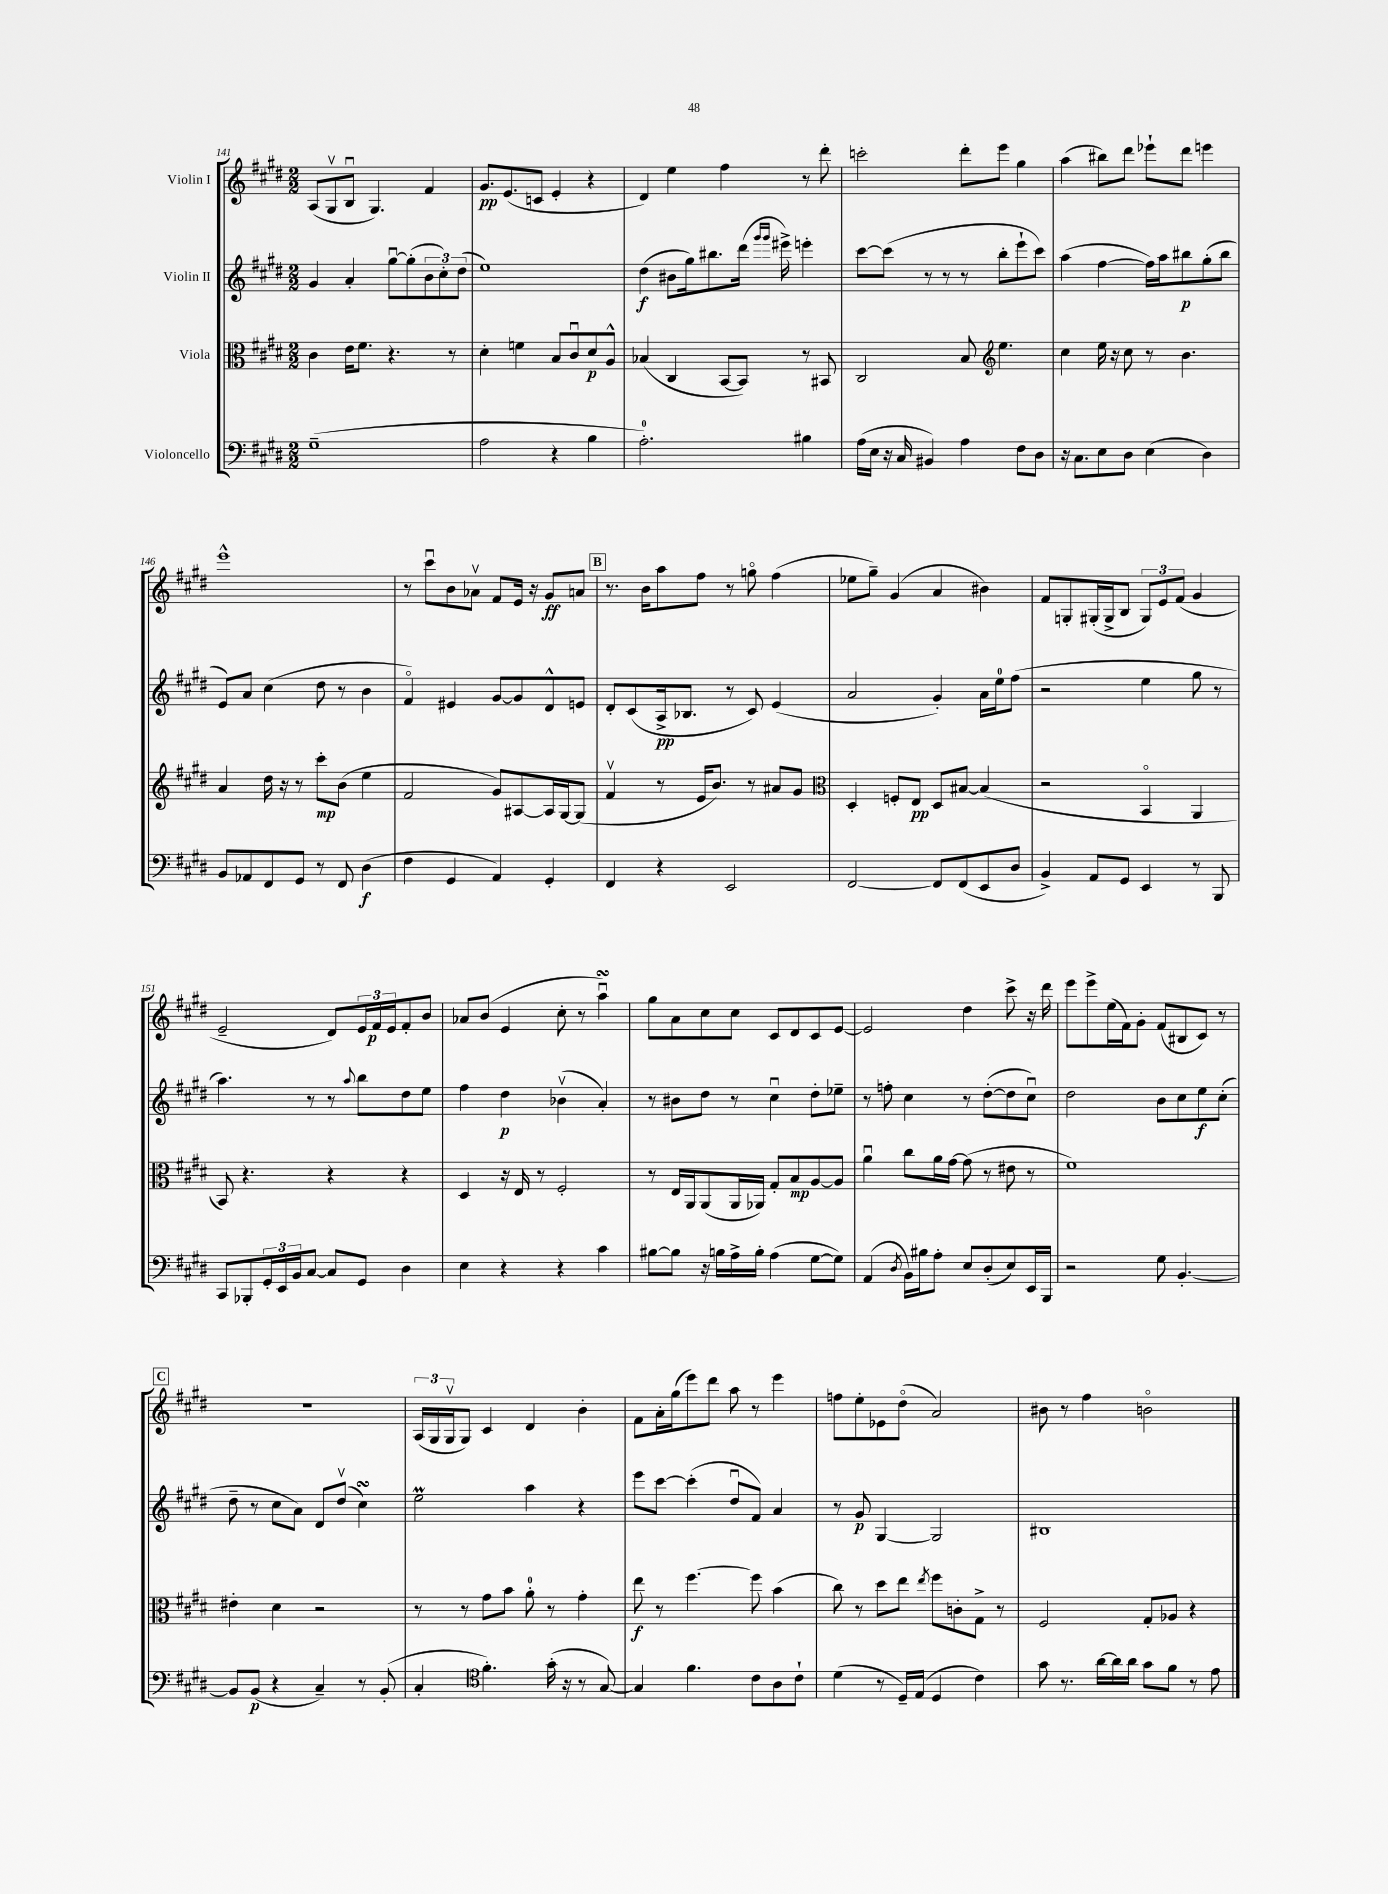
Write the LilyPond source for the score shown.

<<
\new StaffGroup <<
\new Staff = "s0" \with { instrumentName = "Violin I" } {
    \clef treble \key e \major \numericTimeSignature \time 2/2
    a8( gis8\upbow b8\downbow gis4.) fis'4 |
    gis'8.\pp e'8.( c'8 e'4-. r4 |
    dis'4) e''4 fis''4 r8 dis'''8-. |
    c'''2-. dis'''8-. e'''8 gis''4 |
    a''4( bis''8) dis'''8 ees'''8-! dis'''8 e'''4 |
    e'''1-^ |
    r8 cis'''8\downbow b'8 aes'8\upbow fis'8 e'16 r16 gis'8\ff a'8 |
    \mark \markup { \box "B" } r8. b'16 a''8 fis''8 r8 g''8\flageolet fis''4( |
    ees''8 gis''8--) gis'4( a'4 bis'4) |
    fis'8 g8-. gis16-.( gis16-> b8 \tuplet 3/2 { gis8) e'8 fis'8( } gis'4 |
    e'2-- dis'8) \tuplet 3/2 { e'16 fis'16\p e'16 } fis'8-. b'8 |
    aes'8 b'8( e'4 cis''8-. r8 a''4\downbow\turn) |
    gis''8 a'8 cis''8 cis''8 cis'8 dis'8 cis'8 e'8~ |
    e'2 dis''4 cis'''8-> r16 dis'''16 |
    e'''8 e'''8-> e''16( fis'16) gis'8-. fis'8( bis8 cis'8) r8 |
    \mark \markup { \box "C" } r1 |
    \tuplet 3/2 { a16( gis16 gis16\upbow } gis8) cis'4 dis'4 b'4-. |
    fis'8 a'16-. gis''16( e'''8) dis'''8 a''8 r8 e'''4 |
    f''8 e''8-. ees'8 dis''8\flageolet( a'2) |
    bis'8 r8 fis''4 b'2\flageolet \bar "|." |
}
\new Staff = "s1" \with { instrumentName = "Violin II" } {
    \clef treble \key e \major \numericTimeSignature \time 2/2
    gis'4 a'4-. gis''8~\downbow gis''8-.( \tuplet 3/2 { b'8 cis''8-.) dis''8( } |
    e''1) |
    dis''4\f( bis'8 gis''16) bis''8. dis'''16( \grace { gis'''16 gis'''16 } eis'''16->) e'''4-. |
    cis'''8~ cis'''8( r8 r8 r8 b''8-. e'''8-! cis'''8) |
    a''4( fis''4~ fis''16) a''16 bis''8\p gis''8-.( bis''8 |
    e'8) a'8 cis''4( dis''8 r8 b'4 |
    fis'4\flageolet) eis'4 gis'8~ gis'8 dis'8-^ e'8 |
    \mark \markup { \box "B" } dis'8-. cis'8( a16->\pp bes8. r8 cis'8) e'4( |
    a'2 gis'4-.) a'16 e''16-0 fis''8( |
    r2 e''4 gis''8 r8 |
    a''4.) r8 r8 \appoggiatura { a''8 } b''8 dis''8 e''8 |
    fis''4 dis''4\p bes'4\upbow( a'4-.) |
    r8 bis'8 dis''8 r8 cis''4\downbow dis''8-. ees''8-- |
    r8 f''8-. cis''4 r8 dis''8~-.( dis''8 cis''8\downbow) |
    dis''2 b'8 cis''8 e''8\f cis''8-.( |
    \mark \markup { \box "C" } dis''8-- r8 cis''8 a'8) dis'8 dis''8\upbow( cis''4\turn) |
    e''2\prall a''4 r4 |
    e'''8 cis'''8~ cis'''4-.( dis''8\downbow fis'8) a'4 |
    r8 gis'8\p gis4~ gis2 |
    bis1 \bar "|." |
}
\new Staff = "s2" \with { instrumentName = "Viola" } {
    \clef alto \key e \major \numericTimeSignature \time 2/2
    cis'4 e'16 fis'8. r4. r8 |
    dis'4-. f'4 b8 cis'8\downbow dis'8\p a8-^ |
    bes4( cis4 b,8~ b,8) r8 bis,8 |
    cis2 b8 \clef treble e''4. |
    cis''4 e''16 r16 cis''8 r8 b'4. |
    a'4 dis''16 r16 r8 cis'''8-.\mp b'8( e''4 |
    fis'2 gis'8) ais8~ ais16 gis16~ gis8( |
    \mark \markup { \box "B" } fis'4\upbow r8 e'16 b'8.) r8 ais'8 gis'8 |
    \clef alto dis4-. f8-. e8\pp dis8 bis8~ bis4( |
    r2 b,4\flageolet a,4 |
    b,8) r4. r4 r4 |
    dis4 r16 e16 r8 fis2-. |
    r8 e16 a,16 a,8( a,16 aes,16) gis8-. b8\mp a8~ a8 |
    a'4\downbow cis''8 a'16 gis'16~ gis'8( r8 eis'8 r8 |
    fis'1) |
    \mark \markup { \box "C" } eis'4-. dis'4 r2 |
    r8 r8 gis'8 b'8 a'8-0-. r8 gis'4-. |
    e''8\f r8 fis''4.~ fis''8 b'4( |
    cis''8) r8 dis''8 e''8 \acciaccatura { e''8 } fis''8 c'8-. gis8-> r8 |
    fis2 gis8-. aes8 r4 \bar "|." |
}
\new Staff = "s3" \with { instrumentName = "Violoncello" } {
    \clef bass \key e \major \numericTimeSignature \time 2/2
    gis1--( |
    a2 r4 b4 |
    a2.-0-.) bis4 |
    a16( e16 r16 cis16 bis,4) a4 fis8 dis8 |
    r16 cis8. e8 dis8 e4( dis4) |
    b,8 aes,8 fis,8 gis,8 r8 fis,8 dis4\f( |
    fis4 gis,4 a,4) gis,4-. |
    \mark \markup { \box "B" } fis,4 r4 e,2 |
    fis,2~ fis,8 fis,8( e,8 dis8 |
    b,4->) a,8 gis,8 e,4 r8 b,,8 |
    cis,8 bes,,8-. \tuplet 3/2 { gis,16-. e,16 b,16 } cis8~ cis8 gis,8 dis4 |
    e4 r4 r4 cis'4 |
    bis8~ bis8 r16 b16 a16-> b16-. a4( gis8~ gis8) |
    a,4( \acciaccatura { dis8 } b,16) bis16 a8-. e8 dis8-.( e8) e,16 b,,16 |
    r2 gis8 b,4.~-. |
    \mark \markup { \box "C" } b,8 b,8\p( r4 cis4--) r8 b,8-.( |
    cis4-. \clef tenor fis'4.-.) gis'16-.( r16 r8 gis8~) |
    gis4 fis'4. cis'8 a8 cis'8-! |
    dis'4( r8 dis16--) e16( dis4 cis'4) |
    gis'8 r8. a'16~ a'16 a'16 gis'8 fis'8 r8 e'8 \bar "|." |
}
>>
>>
\layout { \context { \Score currentBarNumber = #141 } }
